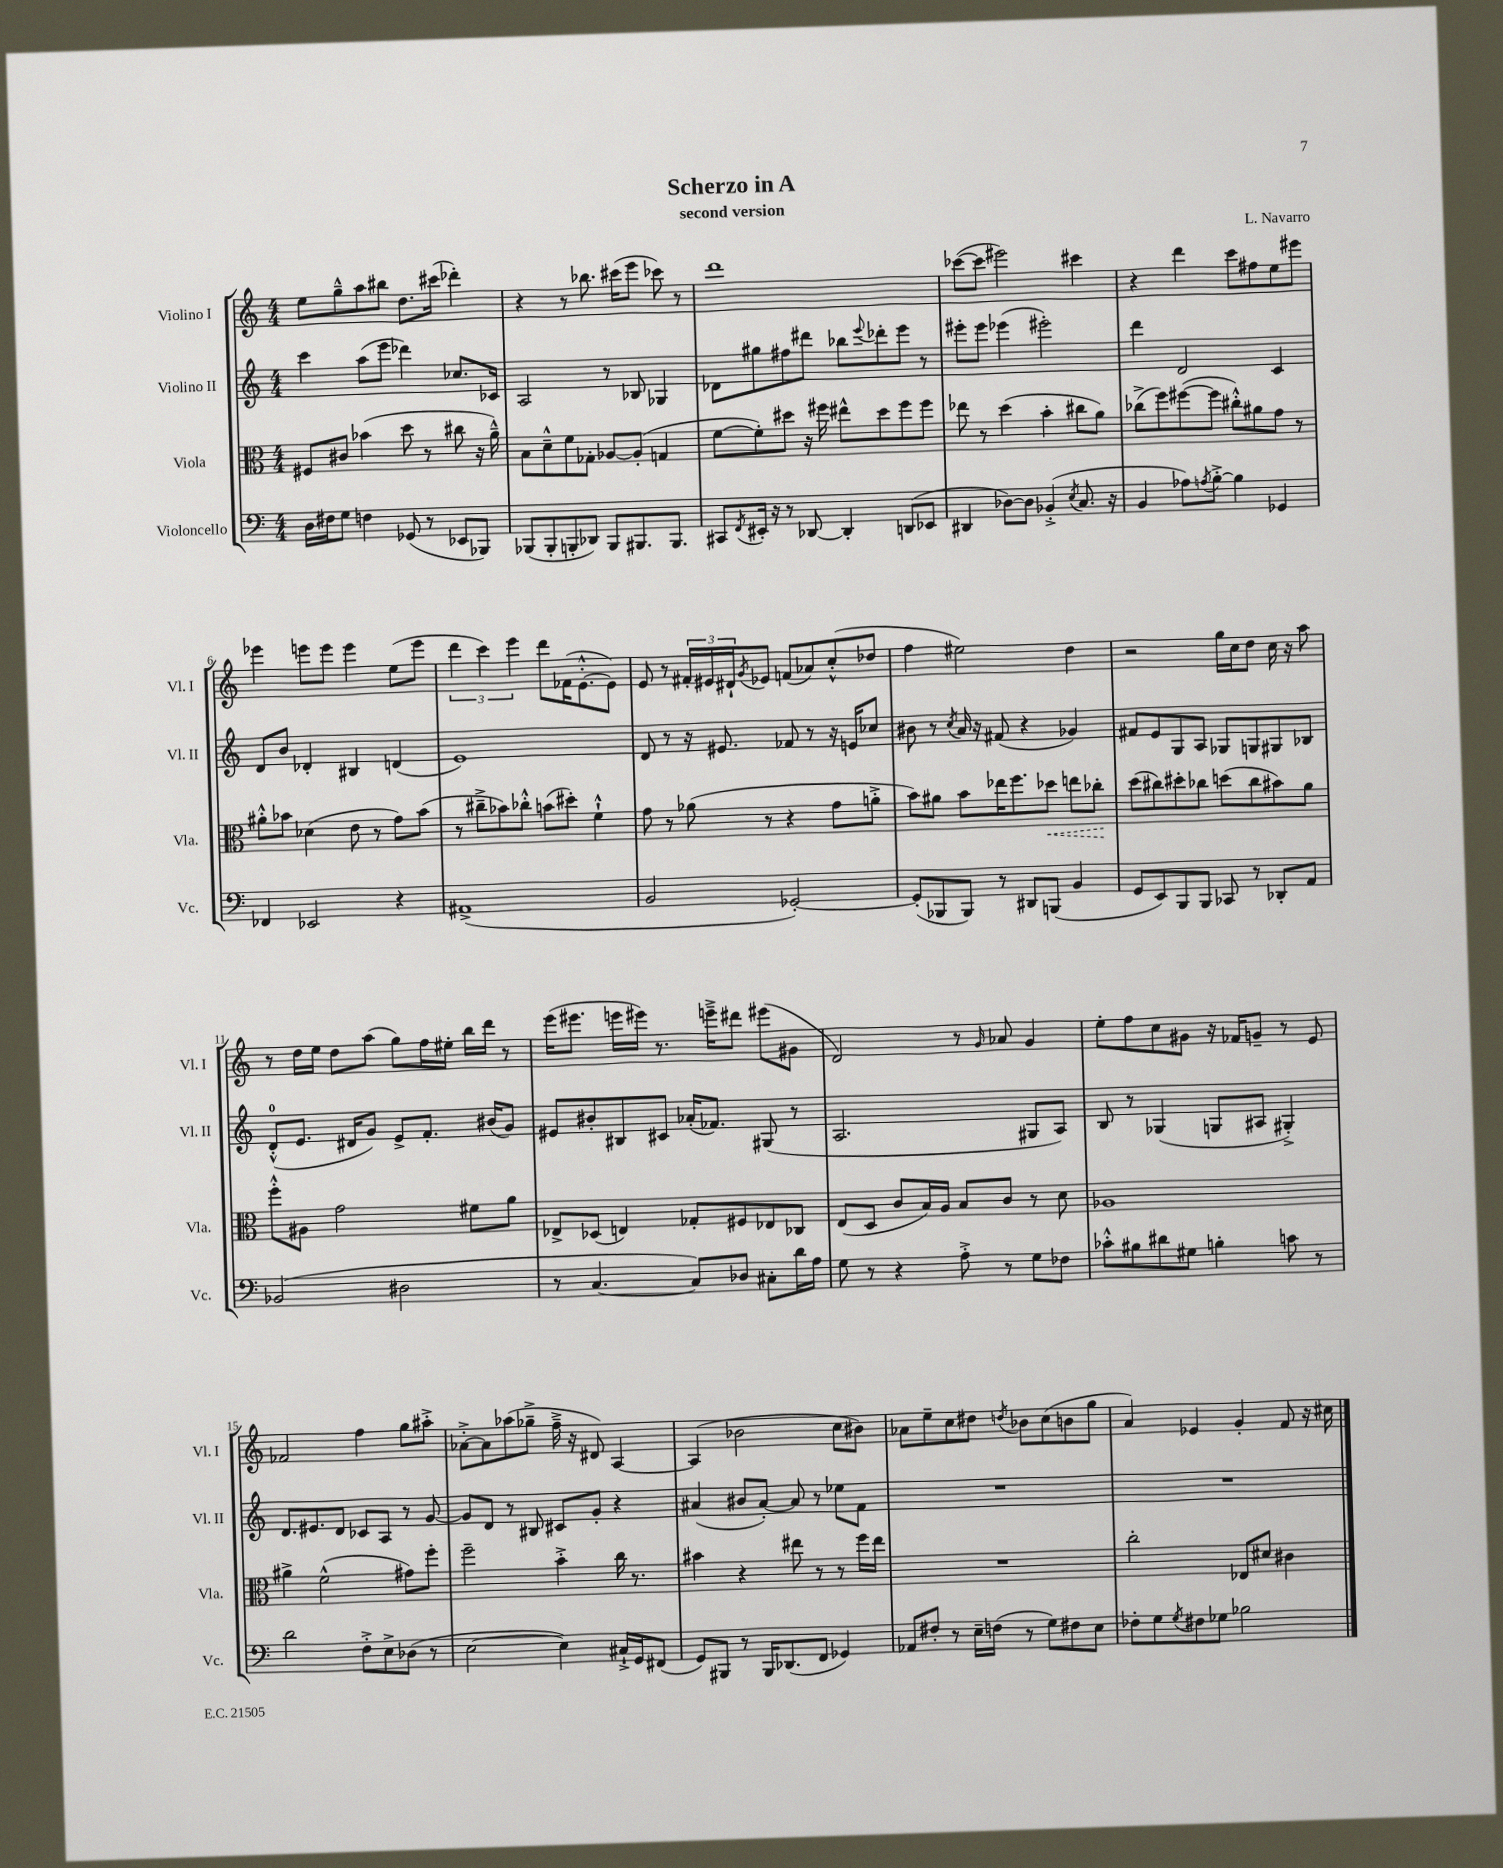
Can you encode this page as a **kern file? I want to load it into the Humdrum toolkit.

**kern	**kern	**dynam	**kern	**kern
*part4	*part3	*part3	*part2	*part1
*staff4	*staff3	*staff3	*staff2	*staff1
*I"Violoncello	*I"Viola	*	*I"Violino II	*I"Violino I
*I'Vc.	*I'Vla.	*	*I'Vl. II	*I'Vl. I
*clefF4	*clefC3	*	*clefG2	*clefG2
*k[]	*k[]	*	*k[]	*k[]
*M4/4	*M4/4	*	*M4/4	*M4/4
=1	=1	=1	=1	=1
16D\LL	8F#X/L	.	4ccc\	8ee\L
16F#X\J	.	.	.	.
8G\J	8c#X/J	.	.	8gg~^^\
4Fn\	(4b-X\	.	(8aa\L	8aa\
.	.	.	8eee\J	8bb#X\J
(8GG-X/	8dd\	.	4ddd-X\)	8.dd\L
8r	8r	.	.	.
.	.	.	.	(16ccc#X\Jk
8EE-X/L	8cc#X\	.	8.cc-X/L	4ddd-X'\)
8BBB-X/J)	16r	.	.	.
.	16a~^^\)	.	16c-X/Jk	.
=2	=2	=2	=2	=2
(8BBB-X/L	8B\L	.	2A/	4r
8BBB-'/	8d~^^\	.	.	.
8BBBn'/	8f\	.	.	8r
8DD-X/J)	8G-X'\J	.	.	8.bb-X\
8BBB/L	[8A-X/L	.	8r	.
.	.	.	.	(16ccc#X\KL
8.BBB#X/	(8A-'/J]	.	8B-X/	8eee\J
.	4Gn/	.	4G-X/	8ccc-X\)
8.BBB#/J	.	.	.	.
.	.	.	.	8r
=3	=3	=3	=3	=3
8CC#X/L	[8f\L	.	8d-X\L	1ddd
8qFF/	.	.	.	.
16EE#X'/Jk	8f'\])	.	8gg#X\	.
16r	.	.	.	.
8r	8dd#X\J	.	8ff#X\	.
[8DD-X/	16r	.	8ddd#X\J	.
.	16ff#X\	.	.	.
4DD-'/]	8ee#X^^\L	.	8bb-X\L	.
.	.	.	8qqeee/	.
.	8dd#\	.	8ddd-X'\	.
(8DDn/L	8ff#\	.	8eee\J	.
8EE-X/J	8ff#\J	.	8r	.
=4	=4	=4	=4	=4
4DD#X/	8ee-X\	.	8eee#X'\L	([8ccc-X\L
.	8r	.	8eee#\J	8ccc-\J]
[8D-X\L)	(4dd\	.	(4eee-X\	2eee#X\)
8D-\J]	.	.	.	.
(4BB-X'^/	4b'\	.	2eee#X'\)	.
8qE/	.	.	.	.
8.C/	8cc#X\L	.	.	4ccc#X\
.	8a\J)	.	.	.
16r	.	.	.	.
=5	=5	=5	=5	=5
4BB/	(8cc-X^\L	.	4ddd\	4r
.	8ff\)	.	.	.
8A-X\L)	([8ff#X\	.	2d/	4ddd\
8qAn/	.	.	.	.
[8B'^\J	8ff#\J]	.	.	.
4B\]	8cc#X'^^\L)	.	.	8ccc\L
.	8a#X\	.	.	8ff#X\
4GG-X/	8g\J	.	4c/	8ee\
.	8r	.	.	8eee#X\J
!!LO:LB:g=z
=6	=6	=6	=6	=6
4FF-X/	8a#X'^^\L	.	8d/L	4eee-X\
.	8b-X\J	.	8b/J	.
2EE-X/	(4d-X\	.	4d-X'/	8eeen\L
.	.	.	.	8eee\J
.	8e\	.	4B#X/	4eee\
.	8r	.	.	.
4r	8g\L)	.	(4dn/	(8ee\L
.	(8b-\J	.	.	8eee\J
=7	=7	=7	=7	=7
(1AA#X^	8r	.	1e)	6ddd\
.	8cc#X~^\L	.	.	.
.	.	.	.	6ccc\)
.	8b-X\)	.	.	.
.	.	.	.	6eee\
.	8cc-X'^^\J	.	.	.
.	(8bn\L	.	.	8ddd\L
.	8dd#X'\J)	.	.	(16f-X\K
.	.	.	.	[8.e'^^\
.	4f`^^\	.	.	.
.	.	.	.	8e\J])
=8	=8	=8	=8	=8
2BB/	8g\	.	8d/	8e/
.	8r	.	8r	8r
.	(8a-X\	.	16r	24f#X'/LL
.	.	.	.	24e#X/
.	.	.	8.e#X/	.
.	.	.	.	24d#X`/J
.	.	.	.	8qg/
.	8r	.	.	8e-X/J
[2GG-X'/)	4r	.	8f-X/	(8fn/L
.	.	.	8r	8a-X/)
.	8g\L	.	16r	(8cc'^^/
.	.	.	16en/KL	.
.	8an'^\J	.	8cc-X/J	8dd-X/J
=9	=9	=9	=9	=9
(8GG-'/L]	8b\L)	.	8b#X\	4ff\
8BBB-X/	8a#X\J	.	8r	.
.	.	.	8qcc/	.
8BBB-/J)	8b\L	.	16a/	2ee#X\)
.	.	.	16r	.
8r	16ee-X\K	.	(8f#X/	.
.	8.ff\	.	.	.
8DD#X/L	.	.	4r	.
!	!	!LO:HP:b	!	!
(8BBBn/J	8dd-X\J	<	.	.
4BB/	8een\L	.	4g-X/)	4dd\
.	8cc-X'\J	.	.	.
.	.	[	.	.
=10	=10	=10	=10	=10
8GG/L	(8dd\L	.	8f#X/L	2r
8EE/)	8cc#X\)	.	8e/	.
8BBB/	8dd#X'\	.	8G/	.
8BBB/J	8cc-X\J	.	8A/J	.
8CC-X/	(8ddn\L	.	8G-X/L	16gg\LL
.	.	.	.	16cc\J
8r	8cc-\	.	8Gn/	8dd\J
8DD-X'/L	8b#X\)	.	8G#X/	16cc\
.	.	.	.	16r
8AA/J	8a\J	.	8B-X/J	8aa\
!!LO:LB:g=z
=11	=11	=11	=11	=11
(2BB-X/	8ff'^^\L	.	(8d'^^/L	8r
.	8A#X\J	.	8.e/J	16dd\LL
.	.	.	.	16ee\JJ
.	2g\	.	.	8dd\L
.	.	.	16d#X/KL	.
.	.	.	8g/J)	(8aa\J
2D#X\	.	.	8e^/L	8gg\L)
.	.	.	8.f'/J	16ff\L
.	.	.	.	16ee#X'\JJ
.	8f#X\L	.	.	16bb\LL
.	.	.	(16b#X/KL	16ddd\JJ
.	8a\J	.	8g/J)	8r
=12	=12	=12	=12	=12
8r	8E-X^/L	.	8e#X/L	(16eee\KL
.	.	.	.	8.eee#X\J
[4.C/	(8D-X/J	.	8b#X'/	.
.	4En/)	.	8B#X/	16eeen\LL
.	.	.	.	16eee#X\JJ)
.	.	.	8c#X/J	8.r
8C/L])	8G-X'/L	.	(16a-X'/KL	.
.	.	.	8.f-X/J)	16eeen~^\KL
8D-X/J	8F#X/	.	.	8ddd#X\J
8C#X'\L	8E-X/	.	(8G#X/	(8eee#X\L
16d\L	8C-X/J	.	8r	8g#X\J
16A\JJ	.	.	.	.
=13	=13	=13	=13	=13
8G\	(8E/L	.	2.A/	2d/)
8r	8D/J	.	.	.
4r	8c/L	.	.	.
.	16B/L)	.	.	.
.	16A/JJ	.	.	.
8A'^\	8B/L	.	.	8r
.	.	.	.	16qqg/
8r	8c/J	.	.	8a-X/
8G\L	8r	.	8G#X/L	4g/
8F-X\J	8d\	.	8A/J)	.
=14	=14	=14	=14	=14
8c-X'^^\L	1A-X	.	8B/	8ee'\L
8B#X\	.	.	8r	8ff\
8d#X\	.	.	(4G-X/	8cc\
8G#X\J	.	.	.	8g#X\J
4Bn'\	.	.	8Gn/L	16r
.	.	.	.	16f-X/KL
.	.	.	8A#X/J	8gn~/J
8cn\	.	.	4G#X'^/)	8r
8r	.	.	.	8e/
!!LO:LB:g=z
=15	=15	=15	=15	=15
2d\	4a#X^\	.	8.d/L	2f-X/
.	.	.	8.e#X/	.
.	(2f^^\	.	.	.
.	.	.	8d/J	.
8F'^\L	.	.	8c-X/L	4ff\
8E^\	.	.	8A/J	.
(8D-X\J	8g#X\L)	.	8r	8gg\L
8r	8ff'\J	.	[8g/	8aa#X'^\J
=16	=16	=16	=16	=16
[2E\	2ff~\	.	8g/L]	[8a-X'^\L
.	.	.	8d/J	8a-\]
.	.	.	8r	(8aa-X\
.	.	.	8B#X/	8gg-X~^\J
4E\])	4b'^\	.	8c#X/L	16ff~^\
.	.	.	.	16r
.	.	.	8g'/J	8d#X/)
16C#X`^/LL	16cc\	.	4r	[4A/
16GG/J	8.r	.	.	.
(8FF#X/J	.	.	.	.
=17	=17	=17	=17	=17
8GG/L)	4b#X\	.	(4a#X/	(4A/]
8BBB#X/J	.	.	.	.
8r	4r	.	8b#X/L	2b-X\
16BBB#/KL	.	.	[8a#'/J)	.
(8.DD-X/	.	.	.	.
.	8ee#X\	.	8a#/]	.
8FF/J	8r	.	8r	.
4GG-X/)	8r	.	8ee-X\L	8cc\L
.	16ff\LL	.	8f\J	8b#X\J)
.	16ee#\JJ	.	.	.
=18	=18	=18	=18	=18
8AA-X/L	1r	.	1r	8a-X\L
8F#X'/J	.	.	.	8ee~\
8r	.	.	.	8cc\
16E~\LL	.	.	.	8dd#X\J
(16Fn\JJ	.	.	.	.
.	.	.	.	8qddn/
8r	.	.	.	8b-X\L
8G\L)	.	.	.	(8cc\
8F#X\	.	.	.	8bn\
8E\J	.	.	.	8gg\J
=19	=19	=19	=19	=19
8F-X'\L	2cc'\	.	1r	4a/)
8G\	.	.	.	.
8qG/	.	.	.	.
8F#X\	.	.	.	4e-X/
8G-X\J	.	.	.	.
2B-X\	8E-X/L	.	.	4g'/
.	8d#X/J	.	.	.
.	4c#X\	.	.	8f/
.	.	.	.	16r
.	.	.	.	16cc#X\
==	==	==	==	==
*-	*-	*-	*-	*-
